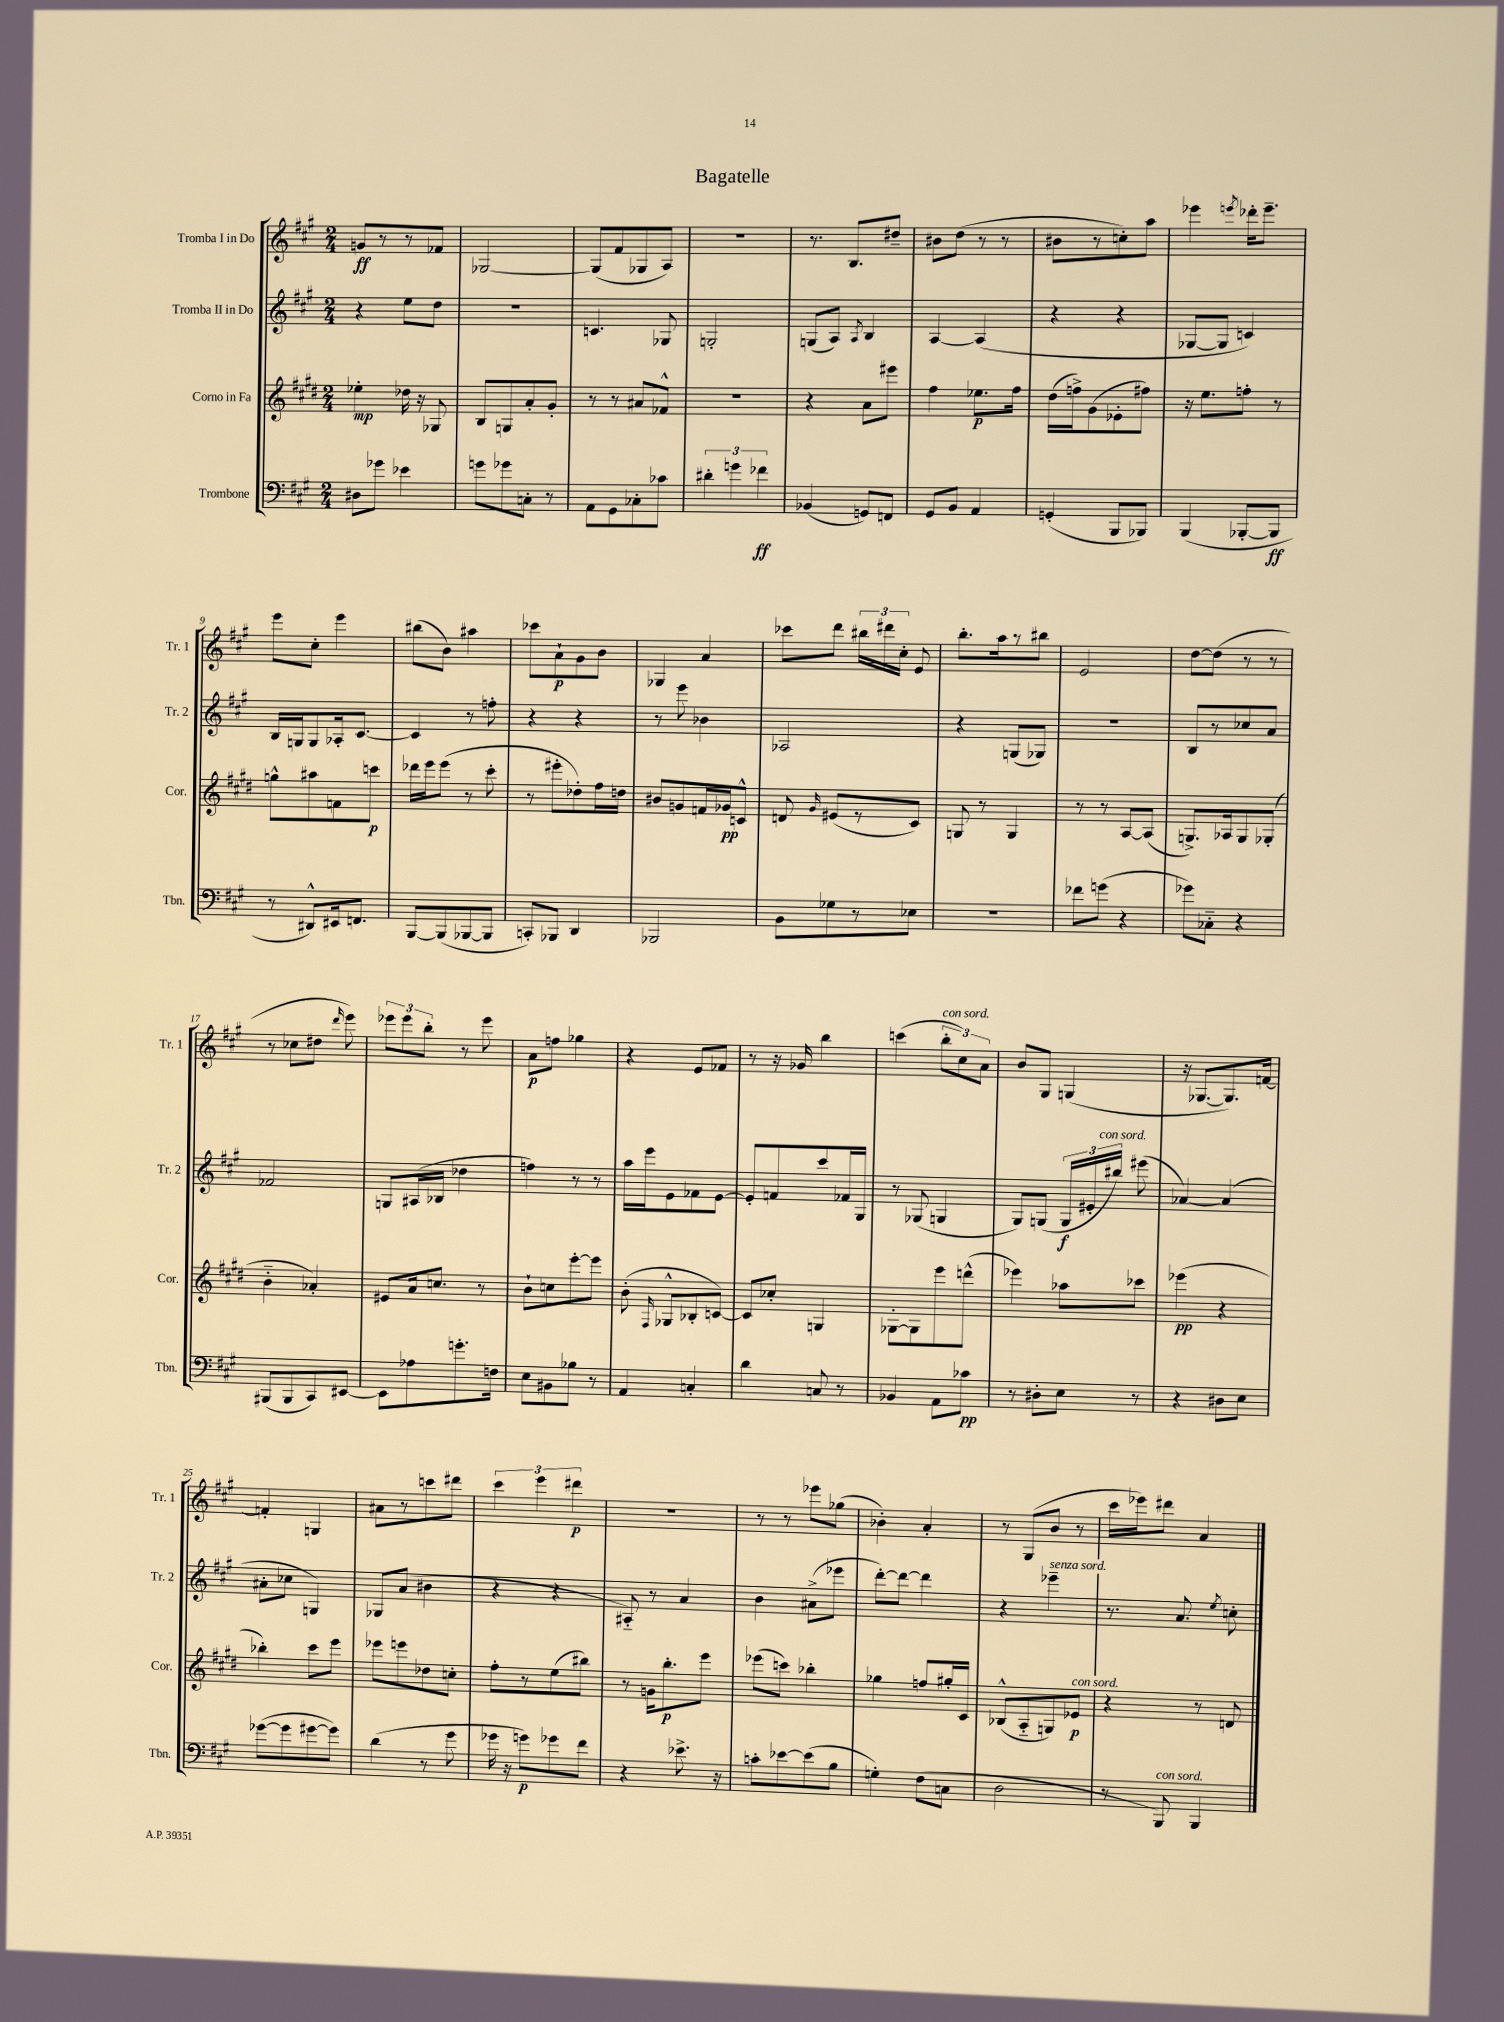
\header { title = "Bagatelle" }
<<
\new StaffGroup <<
\new Staff = "s0" \with { instrumentName = "Tromba I in Do" shortInstrumentName = "Tr. 1" } {
    \clef treble \key a \major \numericTimeSignature \time 2/4
    \autoBeamOff g'8[\ff r8 r8 fes'8] |
    ges2~ |
    ges8[( fis'8 ges8 a8]) |
    R2 |
    r8. b8.[ dis''8]-- |
    bis'8[ d''8]( r8 r8 |
    bis'8[ r8 c''8-.) a''8] |
    ees'''4 \acciaccatura { e'''8 } des'''16[-. e'''8.]-- |
    e'''8[ cis''8]-. e'''4 |
    bis''8[( b'8]) ais''4 |
    ces'''8[ a'8-!\p gis'8 b'8] |
    ges4 a'4 |
    ces'''8[ d'''8] \tuplet 3/2 { bis''16[ dis'''16 cis''16]-. } e'8 |
    b''8.[-. a''16 r8 bis''8] |
    e'2 |
    d''8[~ d''8]( r8 r8 |
    r8 ces''8[ dis''8] \grace { d'''16 } e'''8) |
    \tuplet 3/2 { ees'''8[ ees'''8 b''8]-. } r8 ees'''8 |
    a'8[\p f''8] ges''4 |
    r4 e'8[ fes'8] |
    r8 r16 ges'16 b''4 |
    c'''4( \tuplet 3/2 { b''8[-.^\markup { \italic "con sord." } cis''8) a'8] } |
    b'8[ gis8] g4( |
    r16 ges8.[~ ges8.) f'16]~ |
    f'4-. g4 |
    ais'8[ r8 c'''8 dis'''8] |
    \tuplet 3/2 { cis'''4 e'''4 dis'''4\p } |
    R2 |
    r8 r8 ees'''8[ ges''8]( |
    bes'4-.) a'4-. |
    r8 gis8[( b'8] r8 |
    cis'''16[ ees'''16) dis'''8] a'4 \bar "|." |
}
\new Staff = "s1" \with { instrumentName = "Tromba II in Do" shortInstrumentName = "Tr. 2" } {
    \clef treble \key a \major \numericTimeSignature \time 2/4
    \autoBeamOff r4 e''8[ d''8] |
    R2 |
    c'4. ges8 |
    g2-. |
    g8[( a8]) \acciaccatura { a8 } b4 |
    a4~ a4( |
    r4 r4 |
    ges8[~ ges8] c'4) |
    b16[ g16 g8 aes16-. cis'8.]~ |
    cis'4 r8 f''8-. |
    r4 r4 |
    r8 e'''8 bes'4 |
    aes2 |
    r4 g8[( ges8]) |
    r2 |
    b8[ r8 ces''8 a'8] |
    fes'2 |
    g8[ ais16( bes16] des''4 |
    f''4) r8 r8 |
    a''16[ e'''16 e'8 fes'8 e'8]~ |
    e'8[-. f'8 cis'''8 fes'16 gis16] |
    r8 ges8( g4 |
    gis8[) g8]( \tuplet 3/2 { g16[\f eis'16-. bis''16]^\markup { \italic "con sord." }) } eis'''8( |
    aes'4~) aes'4( |
    ais'8[-. ces''8] g4) |
    ges8[ a'8]( bis'4 |
    r4 r4 |
    ais8-_) r8 a'4 |
    b'4 ais'8[->( ees'''8] |
    d'''8[~-.) d'''8]~ d'''4 |
    r4 ees'''4--^\markup { \italic "senza sord." } |
    r8. a'8. \acciaccatura { e''8 } c''8-. \bar "|." |
}
\new Staff = "s2" \with { instrumentName = "Corno in Fa" shortInstrumentName = "Cor." } {
    \clef treble \key e \major \numericTimeSignature \time 2/4
    \autoBeamOff ees''4-.\mp des''16 r16 ges8 |
    b8[ g8 a'8-. gis'8]-. |
    r8 r8 ais'8[ fes'8]-^ |
    R2 |
    r4 a'8[ eis'''8] |
    fis''4 ees''8.[\p fis''16] |
    dis''16[( f''16->) gis'8( ees'8-. fis''8]) |
    r16 e''8.[ f''8]-. r8 |
    g''8[-^ ais''8 f'8 c'''8]\p |
    des'''16[ e'''16 e'''8]( r8 cis'''8-. |
    r8 eis'''8[-. des''8-.) fis''16 d''16] |
    bis'8[ g'8 f'16 ges'16\pp c'8]-^ |
    d'8 \grace { gis'16 } eis'8[( r8 cis'8]) |
    g8 r8 g4 |
    r8 r8 a8[~ a8]( |
    g8.[->) aes16 g8 ges8]-.( |
    b'4-_ aes'4-.) |
    eis'8[ a'16 c''8.] r8 |
    b'8[-! c''8 e'''8~-. e'''8] |
    b'8-.( \grace { fis16 } ges8[-^ bes8-. c'8]~) |
    c'8[ ces''8]-. g4 |
    ges8[~-. ges8 e'''8 d'''8]-^( |
    ees'''4) aes''8[ ces'''8] |
    ees'''4\pp( r4 |
    bes''4-.) cis'''8[ e'''8] |
    ees'''8[ e'''8 des''8 c''8]-. |
    fis''8[-. r8 e''8( bis''8]) |
    r8 g'16[ b''8.-.\p e'''8] |
    ees'''8[( c'''8]) bes''4-. |
    ges''4 f''8[ gis''16-. cis'16] |
    bes8[-^( a8-_ g8) ees'8]\p^\markup { \italic "con sord." } |
    r4 r8 d'8 \bar "|." |
}
\new Staff = "s3" \with { instrumentName = "Trombone" shortInstrumentName = "Tbn." } {
    \clef bass \key a \major \numericTimeSignature \time 2/4
    \autoBeamOff dis8[ ges'8] ees'4 |
    g'8[ ges'8 c8]-. r8 |
    a,8[ gis,8 ces8-. ces'8] |
    \tuplet 3/2 { dis'4-. g'4 fes'4\ff } |
    bes,4( g,8[) f,8] |
    gis,8[ b,8] a,4 |
    g,4-.( b,,8[ bes,,8]) |
    b,,4( bes,,8[~-. bes,,8]\ff |
    r8 dis,8[-^) eis,16 f,8.] |
    b,,8[~ b,,8( bes,,8~ bes,,8] |
    c,8[-.) bes,,8] d,4 |
    bes,,2 |
    b,8[ ges8 r8 ees8] |
    r2 |
    fes'8[ g'8]( r4 |
    ges'8[) ces8]-_ r4 |
    bis,,8[( bis,,8 cis,8) eis,8]~ |
    eis,8[ aes8 g'8.-. f16] |
    e8[ bis,8 bes8] r8 |
    a,4 c4-. |
    d'4 c8 r8 |
    bes,4 a,8[ ces'8]\pp |
    r8 dis8[-. e8] r8 |
    r4 dis8[ e8] |
    ges'8[~( ges'8 gis'8~ gis'8]) |
    d'4( r8 gis'8 |
    ges'16 r16 g'8[\p) ges'8 fis'8] |
    r4 ees'8.-> r16 |
    c'8[-. ees'8~ ees'8( b8] |
    g4-.) fis8[( c8] |
    d2 |
    r8 b,,8^\markup { \italic "con sord." }) b,,4 \bar "|." |
}
>>
>>
